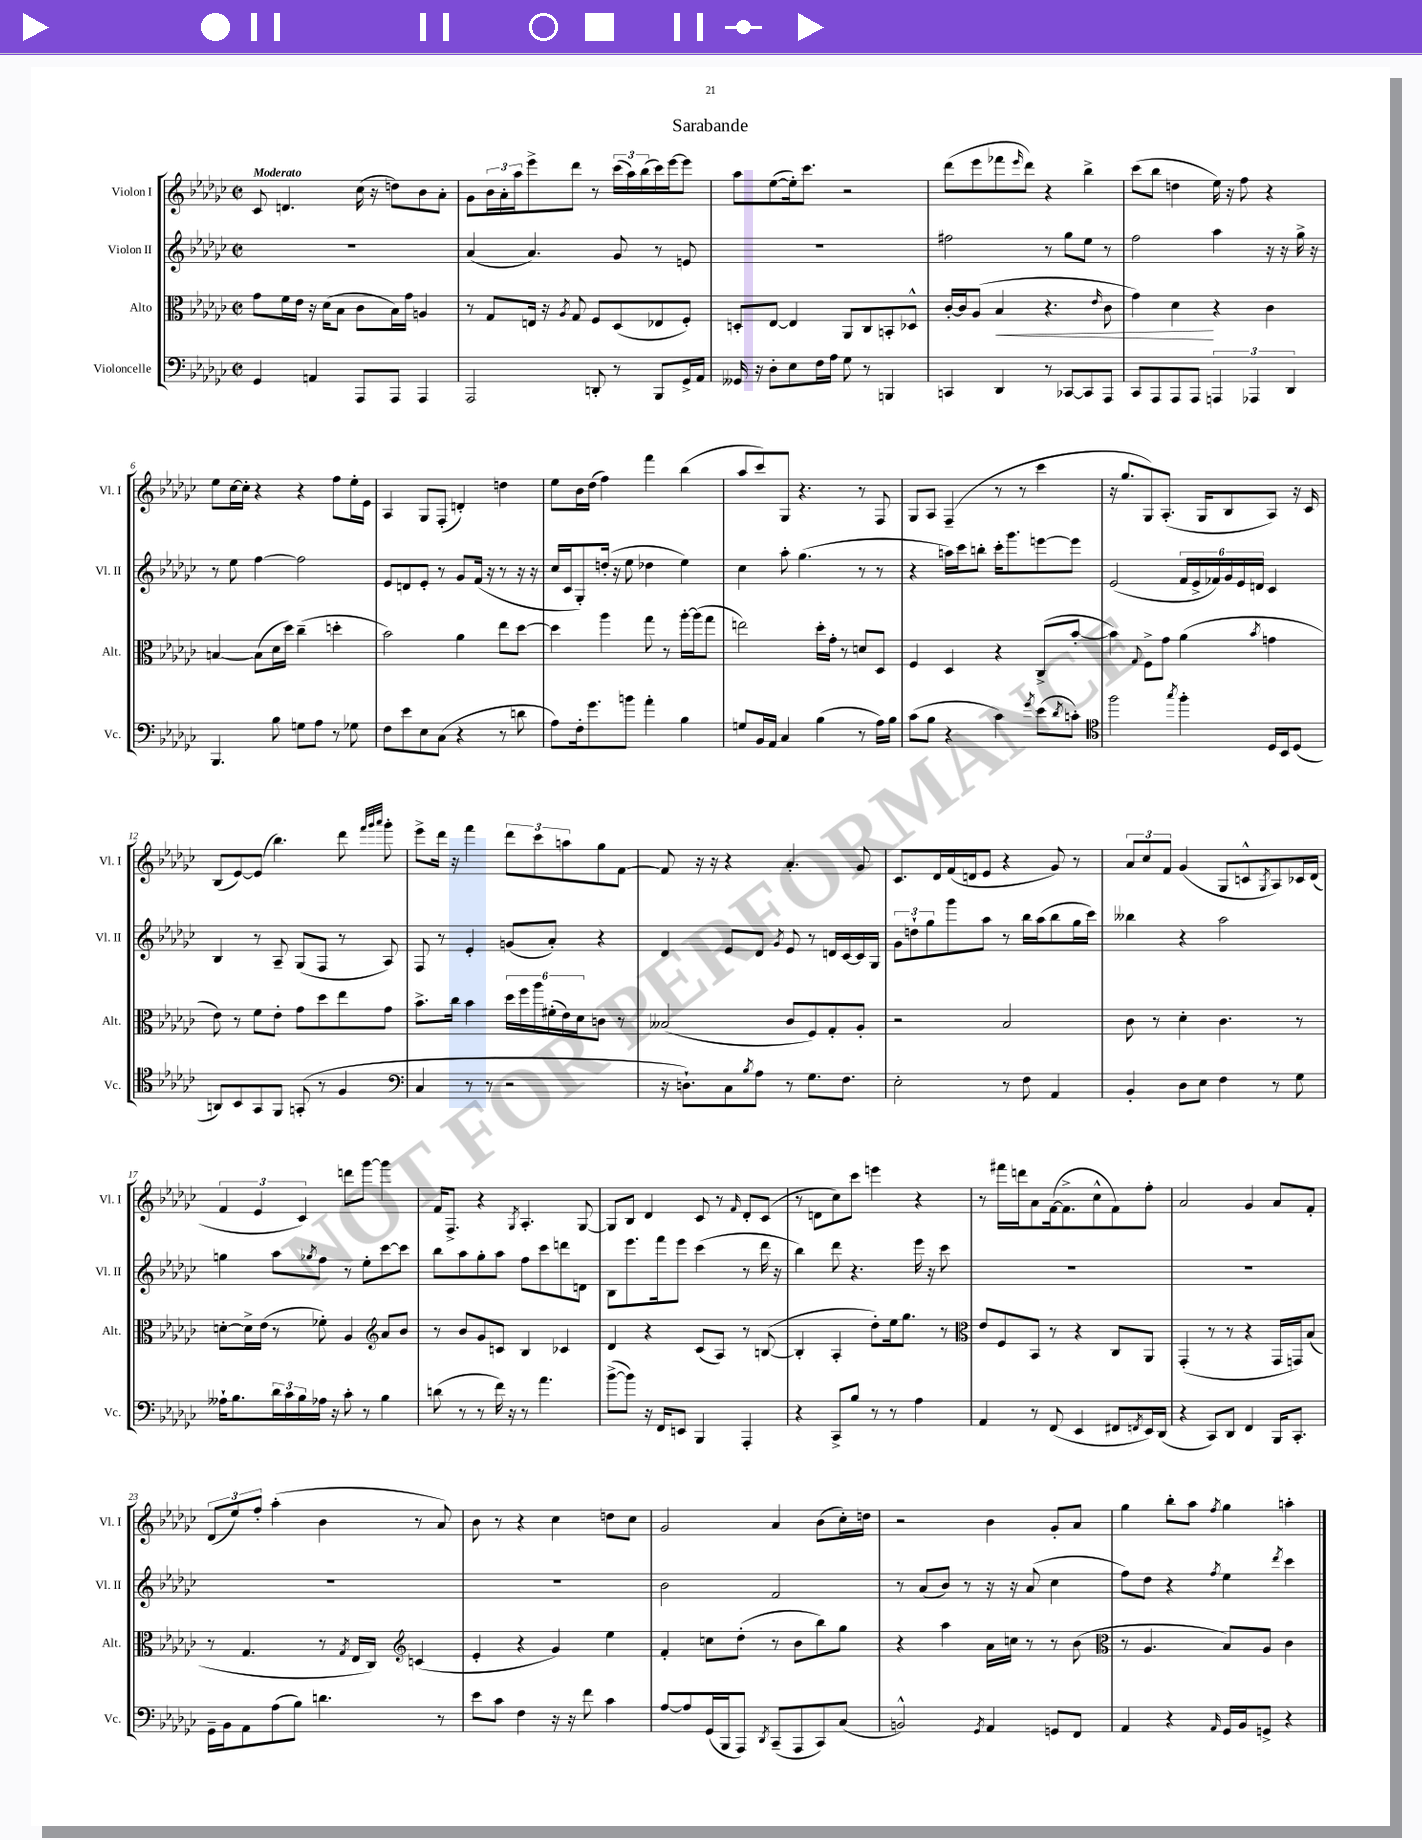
\header { title = "Sarabande" }
<<
\new StaffGroup <<
\new Staff = "s0" \with { instrumentName = "Violon I" shortInstrumentName = "Vl. I" } {
    \clef treble \key ges \major \defaultTimeSignature \time 2/2 \tempo "Moderato"
    ces'8 d'4. ces''16( r16 d''8) bes'8 aes'8-. |
    ges'8 \tuplet 3/2 { bes'16 aes'16-. aes''16 } ees'''8-> des'''8 r8 \tuplet 3/2 { ces'''16( aes''16) bes''16( } ces'''16) ees'''16~ ees'''8 |
    aes''8 ees''8~( ees''16-.) ces'''8. r2 |
    des'''8( ees'''8 fes'''8 \grace { ees'''16 } des'''8) r4 bes''4-> |
    ces'''8( bes''8 d''4 ees''16) r16 f''8 r4 |
    ees''8 ces''16~ ces''16-. r4 r4 f''8 ees''16-. ees'16 |
    aes4 ges8 f8-.( d'4-.) d''4 |
    ees''8 bes'16 des''16( f''4) f'''4 bes''4( |
    aes''8 ces'''8) ges8 r4. r8 f8 |
    ges8 aes8 f4--( r8 r8 ces'''4 |
    r16 ges''8. ges8) aes8.-.( ges16 bes8 aes8) r16 ces'16 |
    bes8( ees'8~) ees'8( bes''4.) des'''8 \grace { f'''32 ges'''32 aes'''32 } ges'''8-. |
    ees'''8-> des'''16 r16 f'''4 \tuplet 3/2 { des'''8 ces'''8 a''8 } ges''8 f'8~ |
    f'8 r16 r16 r4 aes'4.-. ges'8 |
    ces'8. des'16 f'16( d'16 ees'8 r4 ges'8) r8 |
    \tuplet 3/2 { aes'8 ces''8 f'8 } ges'4( ges8 c'8-^ \acciaccatura { ges8 } aes8) ces'16 des'16( |
    \tuplet 3/2 { f'4 ees'4 ces'4) } d'''8 ges'''8~ ges'''4 |
    f'16 f8.-> r4 \acciaccatura { ges8 } aes4.-. ges8~ |
    ges8 bes8 des'4 ces'8 r8 \grace { f'16 } des'8-. ces'8( |
    r8 d'8 ces''8) ces'''8 e'''4 r4 |
    r8 fis'''16 d'''16 aes'8 f'16~( f'8.-> ces''8-^ f'8) f''8-. |
    aes'2 ges'4 aes'8 f'8-. |
    \tuplet 3/2 { des'8( ees''8) f''8-. } aes''4-.( bes'4 r8 aes'8) |
    bes'8 r8 r4 ces''4 d''8 ces''8 |
    ges'2 aes'4 bes'8( ces''16-.) d''16 |
    r2 bes'4 ges'8-. aes'8 |
    ges''4 bes''8-. aes''8 \acciaccatura { f''8 } ges''4 a''4-. \bar "|." |
}
\new Staff = "s1" \with { instrumentName = "Violon II" shortInstrumentName = "Vl. II" } {
    \clef treble \key ges \major \defaultTimeSignature \time 2/2
    R1 |
    aes'4( aes'4.) ges'8 r8 e'8 |
    R1 |
    fis''2 r8 ges''8 ees''8 r8 |
    f''2 aes''4 r16 r16 ges''16-> r16 |
    r8 ees''8 f''4~ f''2 |
    ees'8 d'8 ees'8-. r8 ges'8 f'16( r16 r8 r16 r16 |
    ces''16 ces'16 ges8-.) d''16-.( r16 ees''8 des''4 ees''4) |
    ces''4 aes''8-. ges''4.( r8 r8 |
    r4 a''16) ces'''16 b''8-. ces'''16-. ges'''8. e'''8~ e'''8 |
    ees'2( \tuplet 6/4 { f'16 ees'16-> fes'16) ges'16 ees'16 d'16 } ces'4 |
    bes4 r8 aes8-- ges8( f8 r8 aes8) |
    f8 r8 ees'4-. g'8( aes'8-.) r4 |
    des'4 ees'8 des'8 \acciaccatura { ges'8 } ees'8 r8 d'16 ces'16~ ces'16 ges16 |
    \tuplet 3/2 { ges'8 d''8-! ges''8 } ges'''8 aes''8 r8 bes''16 aes''16( bes''8 ges''16 ces'''16) |
    beses''4 r4 aes''2 |
    g''4 aes''8 \acciaccatura { ges''8 } f''8 r8 ees''8-. ces'''8~ ces'''8 |
    bes''8 aes''8 ges''8-. aes''8 f''8 ces'''8 d'''8 d'8 |
    bes8 ees'''8. f'''16 ees'''8 ces'''4( r8 des'''16 r16 |
    bes''4) des'''8 r4. ees'''16 r16 ces'''8 |
    R1 |
    R1 |
    R1 |
    R1 |
    bes'2 f'2 |
    r8 aes'8( bes'8) r8 r16 r16 aes'8( ces''4 |
    f''8) des''8 r4 \acciaccatura { f''8 } ees''4 \acciaccatura { des'''8 } ces'''4 \bar "|." |
}
\new Staff = "s2" \with { instrumentName = "Alto" shortInstrumentName = "Alt." } {
    \clef alto \key ges \major \defaultTimeSignature \time 2/2
    ges'8 f'16 ees'16 r16 des'16( bes8 ces'8 bes16) ges'16 a4 |
    r8 ges8 e16 r16 \acciaccatura { aes8 } ges8 f8 des8( ees8 f8-.) |
    d8-. ees8~ ees4 aes,8 ces8 b,8-. des8-^ |
    ces'16~-. ces'16 aes8( bes4\< r4. \grace { ees'16 } ces'8 |
    ges'4) des'4\! r4 ces'4 |
    b4~ b8( des'16 des''16) ces''4--( d''4-. |
    bes'2) aes'4 ees''8 des''8~ |
    des''4 aes''4 ges''8 r8 aes''16~-. aes''16( ges''8 |
    e''2) des''16-. ges'16-. r8 d'8 des8 |
    f4 des4 r4 ces8->( bes'8~-. |
    bes'4) \appoggiatura { ges8 } f8-> ges'8 aes'4( \acciaccatura { bes'8 } g'4 |
    ees'8) r8 f'8 ees'8-. ges'8 des''8 ees''8 ges'8 |
    bes'8.-> ces''16 bes'4 \tuplet 6/4 { des''16 f''16 aes''16 fis'16-.( ees'16) des'16 } c'8 r8 |
    beses2( ces'8 f8) ges8-. aes8-. |
    r2 bes2 |
    ces'8 r8 des'4-. ces'4. r8 |
    d'8~-. d'16-> ees'16( r8 fes'8-.) aes4 \clef treble aes'8 bes'8 |
    r8 bes'8 ges'8 c'8 bes4 ces'4 |
    des'4 r4 ces'8( aes8) r8 b8~( |
    b4-. aes4-. des''8-.) ees''16 ges''8. r8 |
    \clef alto ees'8 f8 bes,8 r8 r4 ces8 aes,8 |
    ges,4-.( r8 r8 r4 ges,16 g,16) bes8( |
    r8 ges4. r8 \acciaccatura { ges8 } ees16 ces16) \clef treble c'4( |
    ees'4-. r4 ges'4) ees''4 |
    f'4-. c''8 des''8-.( r8 bes'8 bes''8) ges''8 |
    r4 aes''4 aes'16 c''16 r8 r8 bes'8( |
    \clef alto r8 aes4. bes8) aes8 ces'4 \bar "|." |
}
\new Staff = "s3" \with { instrumentName = "Violoncelle" shortInstrumentName = "Vc." } {
    \clef bass \key ges \major \defaultTimeSignature \time 2/2
    ges,4 a,4 aes,,8 aes,,8 aes,,4 |
    aes,,2 d,8-. r8 bes,,8 ges,16-> aes,16 |
    geses,16 r16 des8-. ees8 f16 aes16 ges8 r8 b,,4 |
    c,4 des,4 r8 ces,8~ ces,8 aes,,8 |
    ces,8 aes,,8 aes,,8 aes,,8 \tuplet 3/2 { a,,4 aes,,4 des,4 } |
    bes,,4. bes8 g8 aes8 r8 ges8 |
    f8 ees'8 ees8 ces8( r4 r8 d'8 |
    aes8) f16-. ges'8. b'8 aes'4-. bes4 |
    g8 bes,16 aes,16 ces4 bes4( r8 aes16) bes16 |
    ces'8( bes8 r4 ces'4) \acciaccatura { ges'8 } ees'8( \acciaccatura { des'8 } c'8-.) |
    \clef tenor f''2 \acciaccatura { ges''8 } f''4-. des16 bes,16 des8( |
    a,8) bes,8 ges,8 f,8 g,8-.( r8 f4 |
    \clef bass ces4 r8 r8 r2 |
    r16 d8.-!) ces8 \acciaccatura { bes8 } aes8 r8 ges8. f8. |
    ees2-. r8 f8 aes,4 |
    bes,4-. des8 ees8 f4 r8 ges8 |
    aeses16-! bes8. \tuplet 3/2 { des'16 ces'16 bes16 } aes16 r16 ces'8-. r8 bes4 |
    d'8( r8 r8 f'16) r16 r8 aes'4. |
    bes'8~->( bes'8) r16 f,16 e,8 bes,,4 aes,,4-. |
    r4 ces,8-> bes8 r8 r8 aes4 |
    aes,4 r8 f,8( ees,4 fis,8 \acciaccatura { f,8 } ees,16) des,16( |
    r4 ces,8) des,8 f,4 bes,,16 ces,8.-. |
    ges,16-- bes,16 aes,8 aes8( bes8) d'4. r8 |
    ees'8 ces'8 f4 r16 r16 f'8 ces'4 |
    aes8~ aes8 ges,16( bes,,16 aes,,8) \acciaccatura { des,8 } ces,8--( aes,,8 ces,8) ces8( |
    b,2-^) \acciaccatura { ges,8 } aes,4 g,8 f,8 |
    aes,4 r4 \grace { aes,16 } ges,16 bes,16 g,8-> r4 \bar "|." |
}
>>
>>
